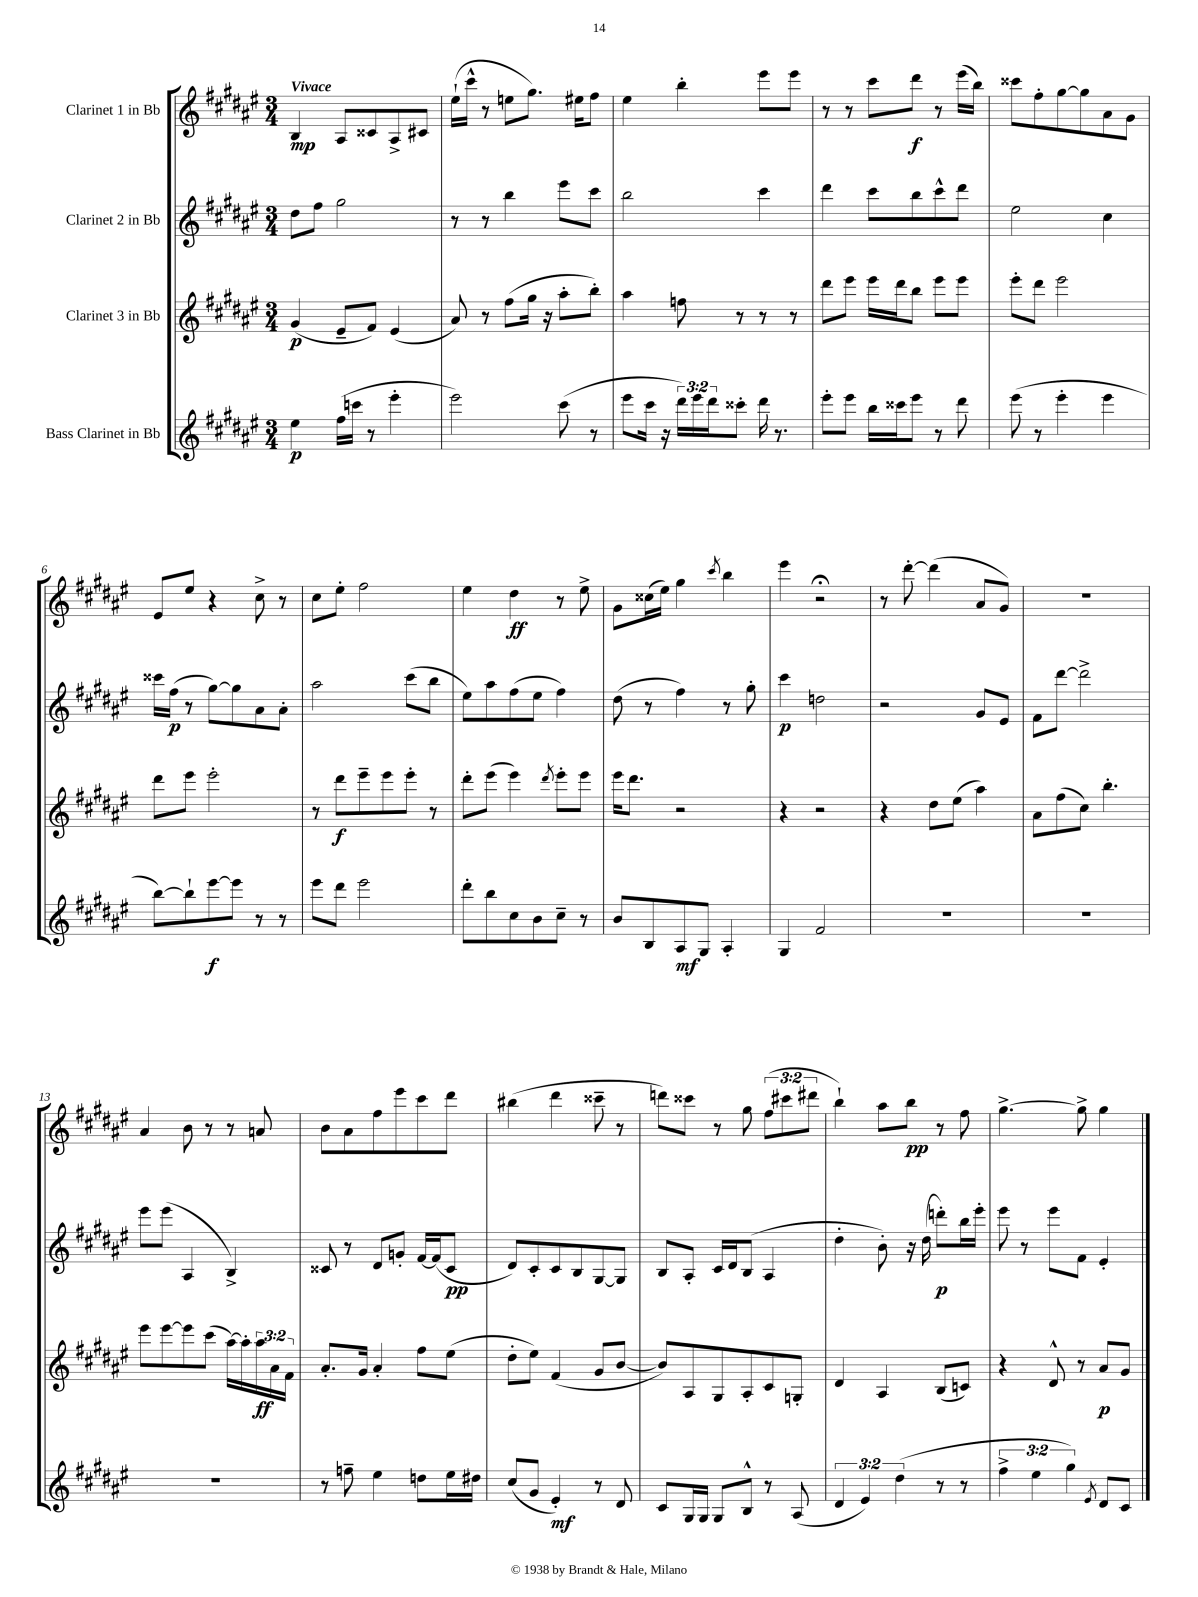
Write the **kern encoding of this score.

**kern	**kern	**kern	**kern
*staff4	*staff3	*staff2	*staff1
*clefG2	*clefG2	*clefG2	*clefG2
*k[f#c#g#d#a#e#]	*k[f#c#g#d#a#e#]	*k[f#c#g#d#a#e#]	*k[f#c#g#d#a#e#]
*M3/4	*M3/4	*M3/4	*M3/4
4ee#\	(4g#/	8dd#\L	4B/
.	.	8ff#\J	.
(16ff#\LL	8e#~/L	2gg#\	8A#/L
16ccc\JJ	.	.	.
8r	8f#/J)	.	8c##/
4eee#'\	(4e#/	.	8A#^/
.	.	.	8c#/J
=	=	=	=
2eee#\)	8a#/)	8r	(16ee#`\LL
.	.	.	16ccc#^^\JJ
.	8r	8r	8r
.	(8ff#\L	4bb\	8ee\L
.	16gg#\Jk	.	8.gg#\J)
.	16r	.	.
(8ccc#\	8aa#'\L	8eee#\L	.
.	.	.	16ee#\LK
8r	8bb'\J)	8ccc#\J	8ff#\J
=	=	=	=
8eee#\L	4aa#\	2bb\	4ee#\
16ccc#\Jk	.	.	.
16r	.	.	.
24ddd#\LL)	8ff\	.	4bb'\
24eee#\	.	.	.
24ddd#\J	.	.	.
8ccc##'\J	8r	.	.
16ddd#\	8r	4ccc#\	8eee#\L
8.r	.	.	.
.	8r	.	8eee#\J
=	=	=	=
8eee#'\L	8ddd#\L	4ddd#\	8r
8eee#\J	8eee#\J	.	8r
16bb\LL	16eee#\LL	8ccc#\L	8ccc#\L
16ccc##\J	16ddd#\J	.	.
8eee#\J	8bb\J	8bb\	8ddd#\J
8r	8eee#\L	8ccc#^^\	8r
8ddd#\	8eee#\J	8ddd#\J	(16eee#\LL
.	.	.	16bb\JJ)
=	=	=	=
(8eee#\	8eee#'\L	2ee#\	8ccc##\L
8r	8ddd#\J	.	8ff#'\
4eee#'\	2eee#\	.	[8gg#\
.	.	.	8gg#\]
4eee#\	.	4cc#\	8a#\
.	.	.	8g#\J
=	=	=	=
[8bb\L)	8ddd#\L	16ccc##\LL	8e#/L
.	.	(16ff#\JJ	.
8bb`\]	8eee#\J	8r	8ee#/J
[8eee#\	2eee#'\	[8gg#\L)	4r
8eee#\]J	.	8gg#\]	.
8r	.	8a#\	8cc#^\
8r	.	8a#'\J	8r
=	=	=	=
8eee#\L	8r	2aa#\	8cc#\L
8ddd#\J	8ddd#\L	.	8ee#'\J
2eee#\	8eee#~\	.	2ff#\
.	8eee#\	.	.
.	8eee#'\J	(8ccc#\L	.
.	8r	8bb\J	.
=	=	=	=
8ddd#'\L	8ddd#'\L	8ee#\L)	4ee#\
8bb\	(8eee#\J	8aa#\	.
8cc#\	4eee#\)	(8ff#\	4dd#\
8b\	.	8ee#\J	.
.	8qddd#/	.	.
8cc#~\J	8eee#'\L	4ff#\)	8r
8r	8eee#\J	.	8ee#^\
=	=	=	=
8b/L	16eee#\LK	(8dd#\	8g#\L
.	8.ddd#\J	.	.
8B/	.	8r	(16cc##\L
.	.	.	16ee#\JJ)
8A#/	2r	4ff#\)	4gg#\
8G#/J	.	.	.
.	.	.	8qccc#/
4A#'/	.	8r	4bb\
.	.	8gg#'\	.
=	=	=	=
4G#/	4r	4ccc#\	4eee#\
2f#/	2r	2dd\	2r;
=	=	=	=
2.r	4r	2r	8r
.	.	.	[8ddd#'\
.	8dd#\L	.	(4ddd#\]
.	(8ee#\J	.	.
.	4aa#\)	8g#/L	8a#/L
.	.	8e#/J	8g#/J)
=	=	=	=
2.r	8a#\L	8f#\L	2.r
.	(8ff#\	[8ddd#\J	.
.	8cc#\J)	2ddd#^\]	.
.	4.bb'\	.	.
=	=	=	=
2.r	8eee#\L	8eee#\L	4a#/
.	[8eee#\	(8eee#\J	.
.	8eee#\]	4A#/	8b\
.	(8ccc#\J	.	8r
.	[16aa#\LL)	4B^/)	8r
.	16aa#'\]	.	.
.	24aa#\	.	8a/
.	24a#\	.	.
.	24f#\JJ	.	.
=	=	=	=
8r	8.a#'/L	8c##/	8b\L
8ff~\	.	8r	8a#\
.	16g#/Jk	.	.
4ee#\	4a#'/	8d#/L	8ff#\
.	.	8g'/J	8eee#\
8dd\L	8ff#\L	[16f#/LL	8ccc#\
.	.	(16f#/]J	.
16ee#\L	(8ee#\J	8c##/J	8ddd#\J
16dd#\JJ	.	.	.
=	=	=	=
(8cc#/L	8dd#'\L	8d#/L)	(4bb#\
8g#/J	8ee#\J)	8c#'/	.
4e#'/)	(4f#/	8c#/	4ddd#\
.	.	8B/	.
8r	8g#/L	[8G#/	8ccc##~\
8d#/	[8b/J	8G#/]J	8r
=	=	=	=
8c#/L	8b/]L)	8B/L	8ddd\L)
16G#/L	8A#/	8A#'/J	8ccc##\J
16G#/JJ	.	.	.
8G#/L	8G#/	16c#/LL	8r
.	.	16d#/J	.
8B^^/J	8A#'/	(8B/J	8gg#\
8r	8c#/	4A#/	(12ff#\L
.	.	.	12ccc#\
(8A#/	8G'/J	.	.
.	.	.	12ddd#\J
=	=	=	=
6d#/	4d#/	4dd#'\	4bb`\)
6e#/)	.	.	.
.	4A#/	8b'\)	8aa#\L
(6dd#\	.	.	.
.	.	16r	8bb\J
.	.	(16dd#\	.
8r	(8B/L	8ddd'\L)	8r
8r	8c/J)	16bb\L	8ff#\
.	.	16eee#'\JJ	.
=	=	=	=
6ff#^\	4r	8eee#\	[4.gg#^\
.	.	8r	.
6ee#\	.	.	.
.	8d#^^/	8eee#\L	.
6gg#\)	.	.	.
.	8r	8f#\J	8gg#^\]
8qe#/	.	.	.
8d#/L	8a#/L	4e#'/	4gg#\
8c#/J	8g#/J	.	.
==	==	==	==
*-	*-	*-	*-
